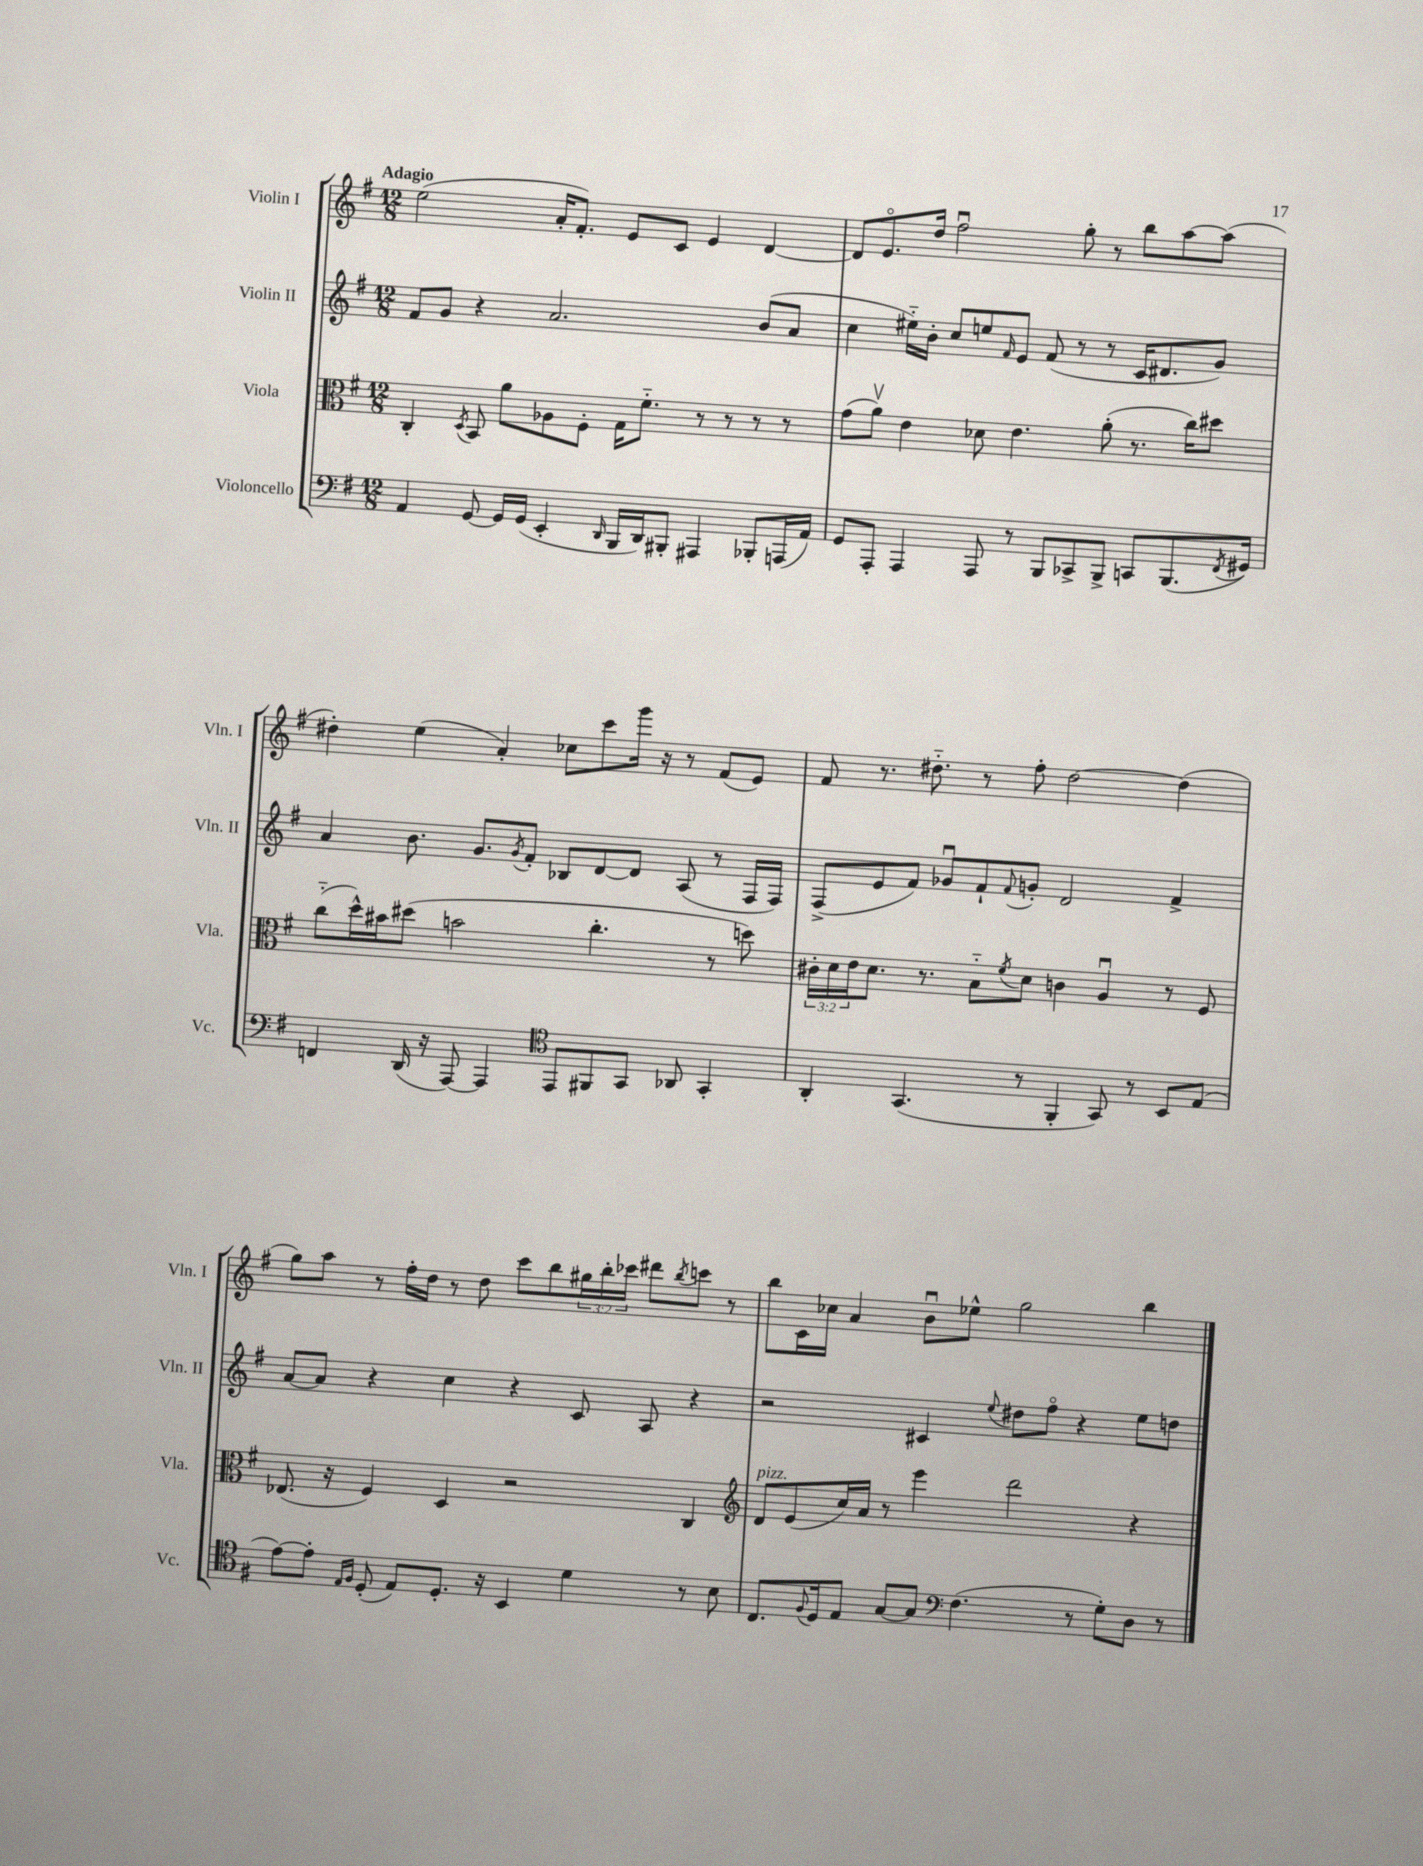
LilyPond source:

<<
\new StaffGroup <<
\new Staff = "s0" \with { instrumentName = "Violin I" shortInstrumentName = "Vln. I" } {
    \clef treble \key g \major \numericTimeSignature \time 12/8 \override Staff.TupletNumber.text = #tuplet-number::calc-fraction-text \tempo "Adagio"
    e''2( a'16-. fis'8.-.) e'8 c'8 e'4 d'4~ |
    d'8 e'8.\flageolet d''16 fis''2\downbow g''8-. r8 b''8 a''8~ a''8( |
    dis''4-.) e''4( a'4-.) ces''8 c'''8 g'''16 r16 r8 fis'8( e'8) |
    fis'8 r8. dis''8.-_ r8 fis''8-. dis''2~ dis''4( |
    g''8) a''8 r8 fis''16-. d''16 r8 d''8 c'''8 b''8 \tuplet 3/2 { gis''16 b''16-. ces'''16 } dis'''8 \acciaccatura { b''8 } c'''8 r8 |
    b''8 c'16 ces''16 a'4 b'8\downbow ees''8-^ g''2 b''4 \bar "|." |
}
\new Staff = "s1" \with { instrumentName = "Violin II" shortInstrumentName = "Vln. II" } {
    \clef treble \key g \major \numericTimeSignature \time 12/8
    fis'8 g'8 r4 a'2. b'8( a'8 |
    c''4 eis''16-_) b'16-. c''8 e''8 \grace { fis'16 } e'8 fis'8( r8 r8 c'16 dis'8. g'8) |
    a'4 b'8. g'8. \acciaccatura { g'8 } fis'8-. bes8 d'8~ d'8 a8( r8 fis16 fis16) |
    fis8->( e'8 fis'8) ges'8\downbow fis'8-! \appoggiatura { fis'8 } g'8-. d'2 fis'4-> |
    a'8~ a'8 r4 c''4 r4 c'8 a8 r4 |
    r2 cis'4 \appoggiatura { e''8 } dis''8 fis''8\flageolet r4 e''8 d''8 \bar "|." |
}
\new Staff = "s2" \with { instrumentName = "Viola" shortInstrumentName = "Vla." } {
    \clef alto \key g \major \numericTimeSignature \time 12/8 \override Staff.TupletNumber.text = #tuplet-number::calc-fraction-text
    c4-. \acciaccatura { d8 } b,8 a'8 aes8 fis8-. g16 fis'8.-_ r8 r8 r8 r8 |
    g'8( a'8\upbow) e'4 des'8 e'4. a'8-.( r8. c''16) dis''8 |
    c''8-_( d''16-^) bis'16 dis''8( b'2 c''4.-. r8 d''8) |
    \tuplet 3/2 { cis'16-. d'16 e'16 } d'8. r8. b8-_ \acciaccatura { fis'8 } d'8 c'4 a4\downbow r8 fis8 |
    ees8.( r16 fis4) d4 r2 c4 |
    \clef treble d'8^\markup { \italic "pizz." } e'8( c''16) a'16 r8 e'''4 d'''2 r4 \bar "|." |
}
\new Staff = "s3" \with { instrumentName = "Violoncello" shortInstrumentName = "Vc." } {
    \clef bass \key g \major \numericTimeSignature \time 12/8
    a,4 g,8~ g,16 g,16( e,4-. \grace { d,16 } b,,16 d,16) bis,,8-. ais,,4 bes,,8-. a,,16( a,16) |
    g,8 a,,8-. a,,4 a,,8 r8 b,,8 ces,8-> b,,8-> c,8 b,,8.( \acciaccatura { fis,8 } gis,16) |
    f,4 d,16( r16 a,,8~) a,,4 \clef tenor e,8 fis,8 g,8 aes,8 g,4-. |
    a,4-. g,4.( r8 fis,4-. g,8) r8 b,8 e8( |
    e'8~) e'8-. \grace { e16 fis16 } d8-.( e8) d8.-. r16 b,4 d'4 r8 b8 |
    c8. \appoggiatura { fis8 } d16 e8 g8~ g8 \clef bass fis4.( r8 g8-.) d8 r8 \bar "|." |
}
>>
>>
\layout { \context { \Score \remove "Bar_number_engraver" } }
